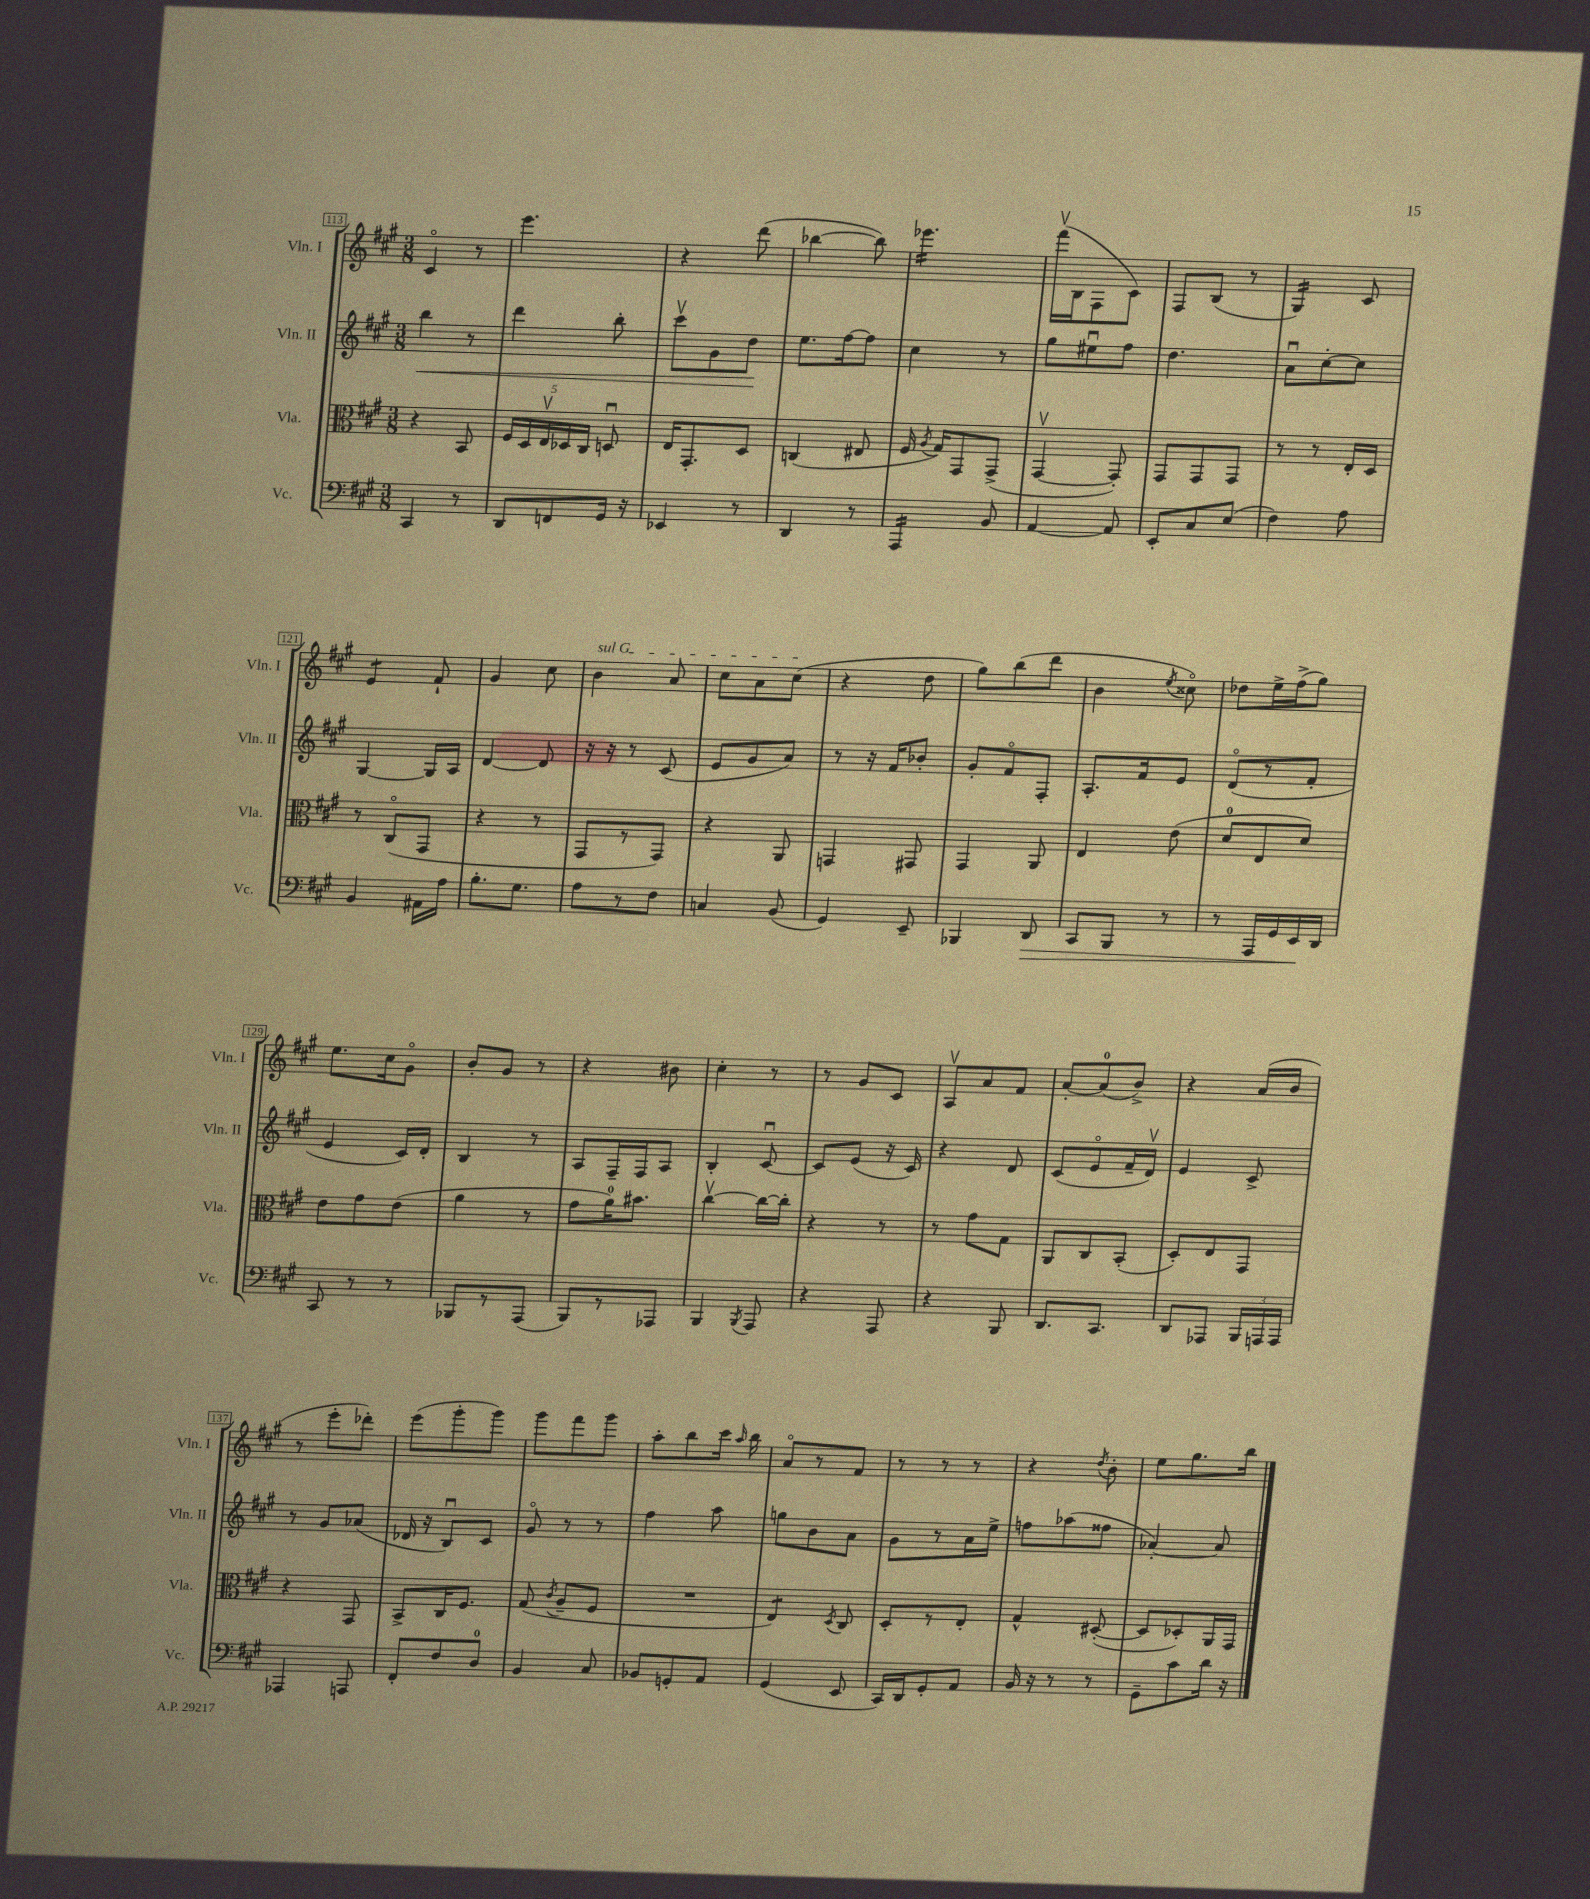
<<
\new StaffGroup <<
\new Staff = "s0" \with { instrumentName = "Vln. I" shortInstrumentName = "Vln. I" } {
    \clef treble \key a \major \numericTimeSignature \time 3/8
    \autoBeamOff cis'4\flageolet r8 |
    e'''4. |
    r4 d'''8( |
    bes''4~ bes''8) |
    ees'''4.:16 |
    fis'''16[\upbow( b16 fis8 cis'8]) |
    fis8[ b8]( r8 |
    gis4:16) cis'8 |
    e'4:8 fis'8-! |
    gis'4 cis''8 |
    \once \override TextSpanner.bound-details.left.text = \markup { \italic "sul G" } b'4\startTextSpan a'8 |
    cis''8[ a'8 cis''8]\stopTextSpan( |
    r4 d''8 |
    gis''8[) b''8( d'''8] |
    b'4 \acciaccatura { e''8 } cisis''8\flageolet) |
    des''8[ e''16-> fis''16->( gis''8]) |
    e''8.[ cis''16 gis'8]\flageolet |
    b'8[-. gis'8] r8 |
    r4 bis'8 |
    cis''4-. r8 |
    r8 gis'8[ cis'8] |
    a8[\upbow a'8 fis'8] |
    a'8[~-. a'8-0( b'8]->) |
    r4 a'16[( b'16] |
    r8 e'''8[-. des'''8]-.) |
    e'''8[( gis'''8-. gis'''8]) |
    gis'''8[ fis'''8 gis'''8] |
    a''8[-. b''8 cis'''16] \grace { a''16 } b''16 |
    a'8[\flageolet r8 fis'8] |
    r8 r8 r8 |
    r4 \acciaccatura { d''8 } b'8-. |
    e''8[ gis''8. b''16] \bar "|." |
}
\new Staff = "s1" \with { instrumentName = "Vln. II" shortInstrumentName = "Vln. II" } {
    \clef treble \key a \major \numericTimeSignature \time 3/8
    \autoBeamOff b''4\< r8 |
    d'''4 b''8-. |
    cis'''8[\upbow gis'8 d''8]\! |
    e''8.[ fis''16~ fis''8] |
    cis''4 r8 |
    gis''8[ eis''8\downbow fis''8] |
    d''4. |
    a'8[\downbow cis''8~-. cis''8] |
    gis4~ gis16[ a16] |
    d'4~ d'8 |
    r16 r16 r8 cis'8( |
    e'8[ gis'8 a'8]) |
    r8 r16 fis'16[ bes'8]-. |
    gis'8[-. fis'8\flageolet fis8]-. |
    a8.[-. fis'16 e'8] |
    d'8[\flageolet( r8 fis'8]-. |
    e'4 cis'16[) d'16]-. |
    b4 r8 |
    a8[ fis16-- fis16 a8] |
    b4-. cis'8~\downbow |
    cis'8[ e'8]( r16 cis'16) |
    r4 d'8 |
    cis'8[( e'8\flageolet fis'16-- d'16]\upbow) |
    e'4 cis'8-> |
    r8 gis'8[ aes'8]( |
    des'16 r16 b8[\downbow) cis'8] |
    gis'8\flageolet r8 r8 |
    fis''4 a''8 |
    g''8[ b'8 a'8] |
    gis'8[ r8 a'16 e''16]-> |
    f''8[ aes''8( fisis''8] |
    aes'4~-.) aes'8 \bar "|." |
}
\new Staff = "s2" \with { instrumentName = "Vla." shortInstrumentName = "Vla." } {
    \clef alto \key a \major \numericTimeSignature \time 3/8
    \autoBeamOff r4 b,8 |
    \tuplet 5/4 { fis16[ d16 e16\upbow des16 cis16] } d8\downbow |
    e16[ gis,8.-. d8] |
    c4( eis8 |
    fis16 \acciaccatura { a8 } gis16[) gis,8 gis,8]->( |
    gis,4~\upbow gis,8-.) |
    gis,8[ gis,8 gis,8] |
    r8 r8 e16[-. d16] |
    r8 cis8[\flageolet( gis,8] |
    r4 r8 |
    gis,8[ r8 gis,8]) |
    r4 a,8 |
    g,4 gis,8 |
    gis,4 a,8 |
    e4 e'8( |
    d'8[-0 e8 d'8]) |
    e'8[ gis'8 e'8]( |
    a'4 r8 |
    gis'8[ a'16-0) bis'8.] |
    cis''4~\upbow cis''16[~ cis''16]-. |
    r4 r8 |
    r8 gis'8[ gis8] |
    a,8[ cis8 b,8]-.( |
    d8[-.) e8 gis,8] |
    r4 gis,8 |
    b,8[-> cis16 fis8.] |
    gis8( \acciaccatura { cis'8 } a8[-- fis8] |
    R4. |
    e4:8) \acciaccatura { d8 } cis8 |
    d8[-. r8 e8]-. |
    gis4-^ dis8~-.( |
    dis8[ des8-.) a,16 gis,16] \bar "|." |
}
\new Staff = "s3" \with { instrumentName = "Vc." shortInstrumentName = "Vc." } {
    \clef bass \key a \major \numericTimeSignature \time 3/8
    \autoBeamOff cis,4 r8 |
    d,8[ f,8 gis,16] r16 |
    ees,4 r8 |
    d,4 r8 |
    a,,4:16 b,8 |
    a,4~ a,8 |
    e,8[-. cis8 e8]( |
    fis4) a8 |
    b,4 ais,16[ a16] |
    b8.[-. gis8.] |
    a8[ r8 fis8] |
    c4 b,8( |
    gis,4) e,8-- |
    bes,,4 d,8\> |
    cis,8[ b,,8] r8 |
    r8 a,,16[ gis,16 e,16\! d,16] |
    cis,8 r8 r8 |
    bes,,8[ r8 a,,8]( |
    b,,8[) r8 aes,,8] |
    b,,4 \acciaccatura { b,,8 } a,,8 |
    r4 a,,8 |
    r4 b,,8 |
    d,8.[ cis,8.] |
    d,8[ aes,,8] \tuplet 3/2 { b,,16[ a,,16 a,,16] } |
    aes,,4 a,,8 |
    fis,8[-. fis8 d8]-0 |
    b,4 cis8 |
    bes,8[ g,8-. a,8] |
    gis,4( e,8 |
    cis,16[) d,16 gis,8-. a,8] |
    b,16 r16 r8 r8 |
    gis,8[-- cis'8 d'16] r16 \bar "|." |
}
>>
>>
\layout { \context { \Score currentBarNumber = #113 \override BarNumber.stencil = #(make-stencil-boxer 0.1 0.3 ly:text-interface::print) } }
